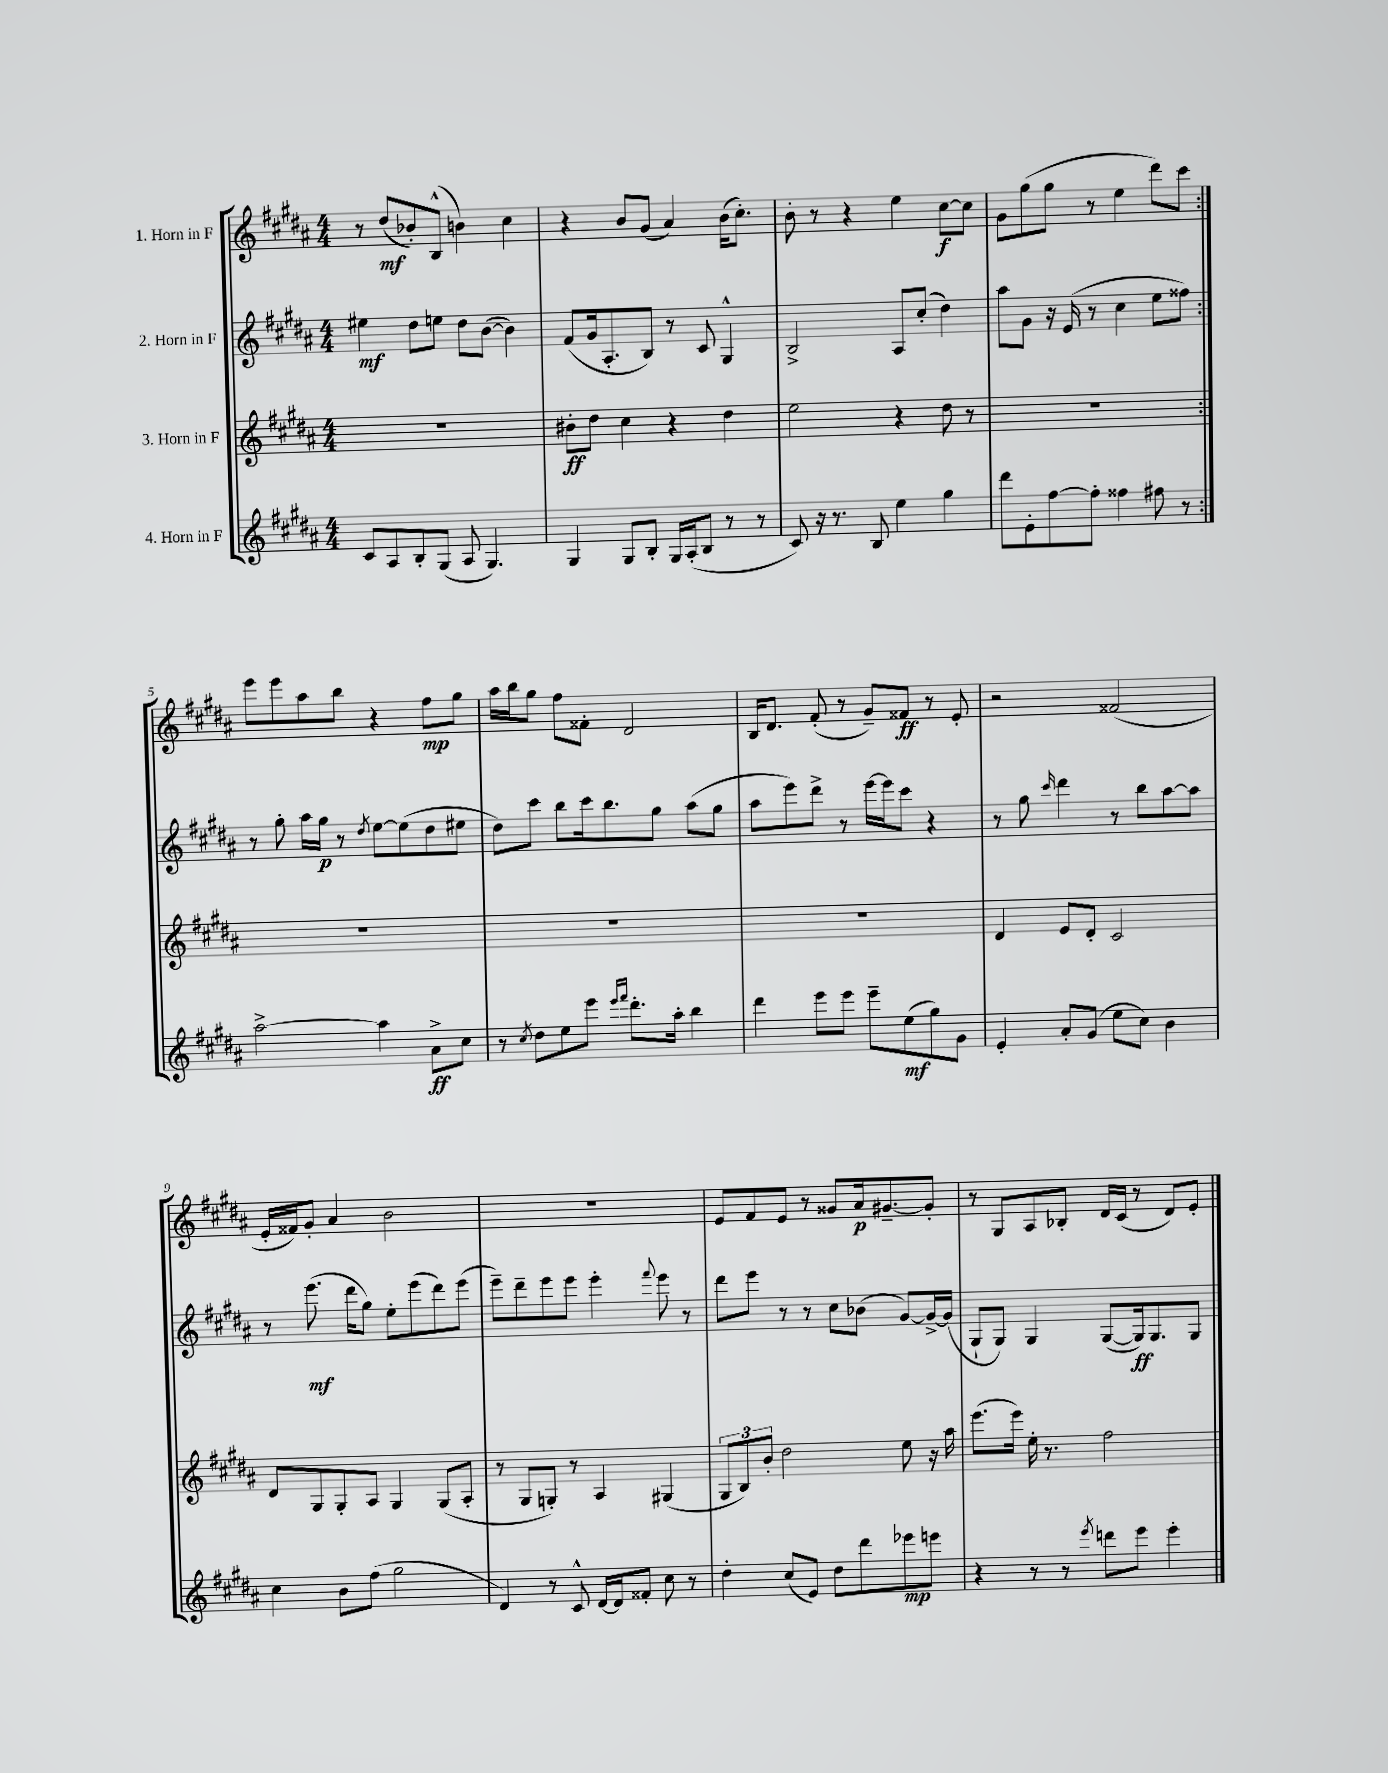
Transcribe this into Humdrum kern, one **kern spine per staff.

**kern	**kern	**kern	**kern
*staff4	*staff3	*staff2	*staff1
*clefG2	*clefG2	*clefG2	*clefG2
*k[f#c#g#d#a#]	*k[f#c#g#d#a#]	*k[f#c#g#d#a#]	*k[f#c#g#d#a#]
*M4/4	*M4/4	*M4/4	*M4/4
8c#/L	1r	4ee#\	8r
8A#/	.	.	(8dd#/L
8B'/	.	8dd#\L	8b-'/)
(8G#/J	.	8ee\J	(8B^^/J
8A#/	.	8dd#\L	4b\)
4.G#/)	.	([8b\J	.
.	.	4b\])	4cc#\
=	=	=	=
4G#/	8b#'\L	(8f#/L	4r
.	8dd#\J	16g#/k	.
.	.	8.A#'/	.
8G#/L	4cc#\	.	8b/L
8B'/J	.	8B/J)	(8g#/J
16G#/LL	4r	8r	4a#/)
(16A#'/J	.	.	.
8B/J	.	8c#/	.
8r	4dd#\	4G#^^/	(16b\LK
.	.	.	8.cc#'\J)
8r	.	.	.
=	=	=	=
8c#/)	2ee\	2B^/	8b'\
16r	.	.	8r
8.r	.	.	.
.	.	.	4r
8B/	.	.	.
4ee\	4r	8A#/L	4ee\
.	.	(8cc#'/J	.
4gg#\	8dd#\	4dd#\)	[8cc#\L
.	8r	.	8cc#\]J
=	=	=	=
8ddd#\L	1r	8aa#\L	8g#\L
8e'\	.	8g#\J	(8gg#\
[8ff#\	.	16r	8gg#\J
.	.	(16e/	.
8ff#'\]J	.	8r	8r
4ff##\	.	4cc#\	4ee\
8ff#\	.	8ee\L	8ddd#\L)
8r	.	8ff##\J)	8ccc#\J
=:|!	=:|!	=:|!	=:|!
[2aa#^\	1r	8r	8eee\L
.	.	8gg#'\	8eee\
.	.	16aa#\LL	8aa#\
.	.	16gg#\JJ	.
.	.	8r	8bb\J
.	.	8qdd#/	.
4aa#\]	.	[8ee\L	4r
.	.	(8ee\]	.
8a#^\L	.	8dd#\	8ff#\L
8cc#\J	.	8ee#\J	8gg#\J
=	=	=	=
8r	1r	8dd#\L)	16aa#\LL
.	.	.	16bb\J
8qcc#/	.	.	.
8dd#\L	.	8ccc#\J	8gg#\J
8ee\	.	8bb\L	8ff#\L
8eee\J	.	16ccc#\k	8f##'\J
.	.	8.bb\	.
16qqeee/LL	.	.	.
16qqfff#/JJ	.	.	.
8.ddd#'\L	.	.	2d#/
.	.	8gg#\J	.
16aa#'\Jk	.	.	.
4bb\	.	(8aa#\L	.
.	.	8gg#\J	.
=	=	=	=
4ddd#\	1r	8aa#\L	16B/LK
.	.	.	8.d#/J
.	.	8eee\)	.
8eee\L	.	8ddd#^\J	(8f#'/
8eee\J	.	8r	8r
8eee~\L	.	[16eee\LL	8g#~/L)
.	.	16eee\]J	.
(8ee\	.	8ccc#\J	8f##/J
8gg#\)	.	4r	8r
8g#\J	.	.	8e'/
=	=	=	=
4e'/	4d#/	8r	2r
.	.	8gg#\	.
.	.	16qqccc#/	.
8a#'/L	8e/L	4ddd#\	.
(8g#/J	8d#'/J	.	.
8ee\L	2c#/	8r	(2f##/
8cc#\J)	.	8bb\L	.
4b\	.	[8aa#\	.
.	.	8aa#\]J	.
=	=	=	=
4cc#\	8d#/L	8r	16e'/LL
.	.	.	16f##/J)
.	8G#/	(8.eee\	8g#'/J
8b\L	8G#'/	.	4a#/
.	.	16ddd#\LK	.
(8ff#\J	8A#/J	8gg#\J)	.
2gg#\	4G#/	8ee'\L	2b\
.	.	(8eee\	.
.	(8G#/L	8ddd#\)	.
.	8A#'/J	(8eee\J	.
=	=	=	=
4d#/)	8r	8eee~\L)	1r
.	8G#/L	8ddd#~\	.
8r	8G'/J)	8eee\	.
8c#^^/	8r	8eee\J	.
[16d#/LL	4A#/	4eee'\	.
16d#/]J	.	.	.
8f##'/J	.	.	.
.	.	8qqfff#/	.
8cc#\	(4G#/	8eee\	.
8r	.	8r	.
=	=	=	=
4dd#'\	12G#/L	8ddd#\L	8e/L
.	12B/)	.	.
.	.	8eee\J	8f#/
.	12b'/J	.	.
(8cc#/L	2dd#\	8r	8e/J
8e/J)	.	8r	8r
8dd#\L	.	8cc#\L	8g##/L
8ddd#\	.	(8b-\J	16a#/k
.	.	.	[8.g#~/
8eee-\	8ee\	[8g#/L)	.
8eee\J	16r	16g#^/_L	8g#'/]J
.	16aa#\	(16g#/]JJ	.
=	=	=	=
4r	(8.eee\L	8G#`/L	8r
.	.	8G#/J)	8G#/L
.	16eee\Jk)	.	.
8r	16ee'\	4G#/	8A#/
.	8.r	.	.
8r	.	.	8B-'/J
8qeee/	.	.	.
8ddd\L	2ff#\	([8G#/L	16d#/LL
.	.	.	(16c#/JJ
8eee\J	.	16G#/]k)	8r
.	.	8.G#/	.
4eee'\	.	.	8d#/L)
.	.	8G#/J	8e'/J
==	==	==	==
*-	*-	*-	*-
